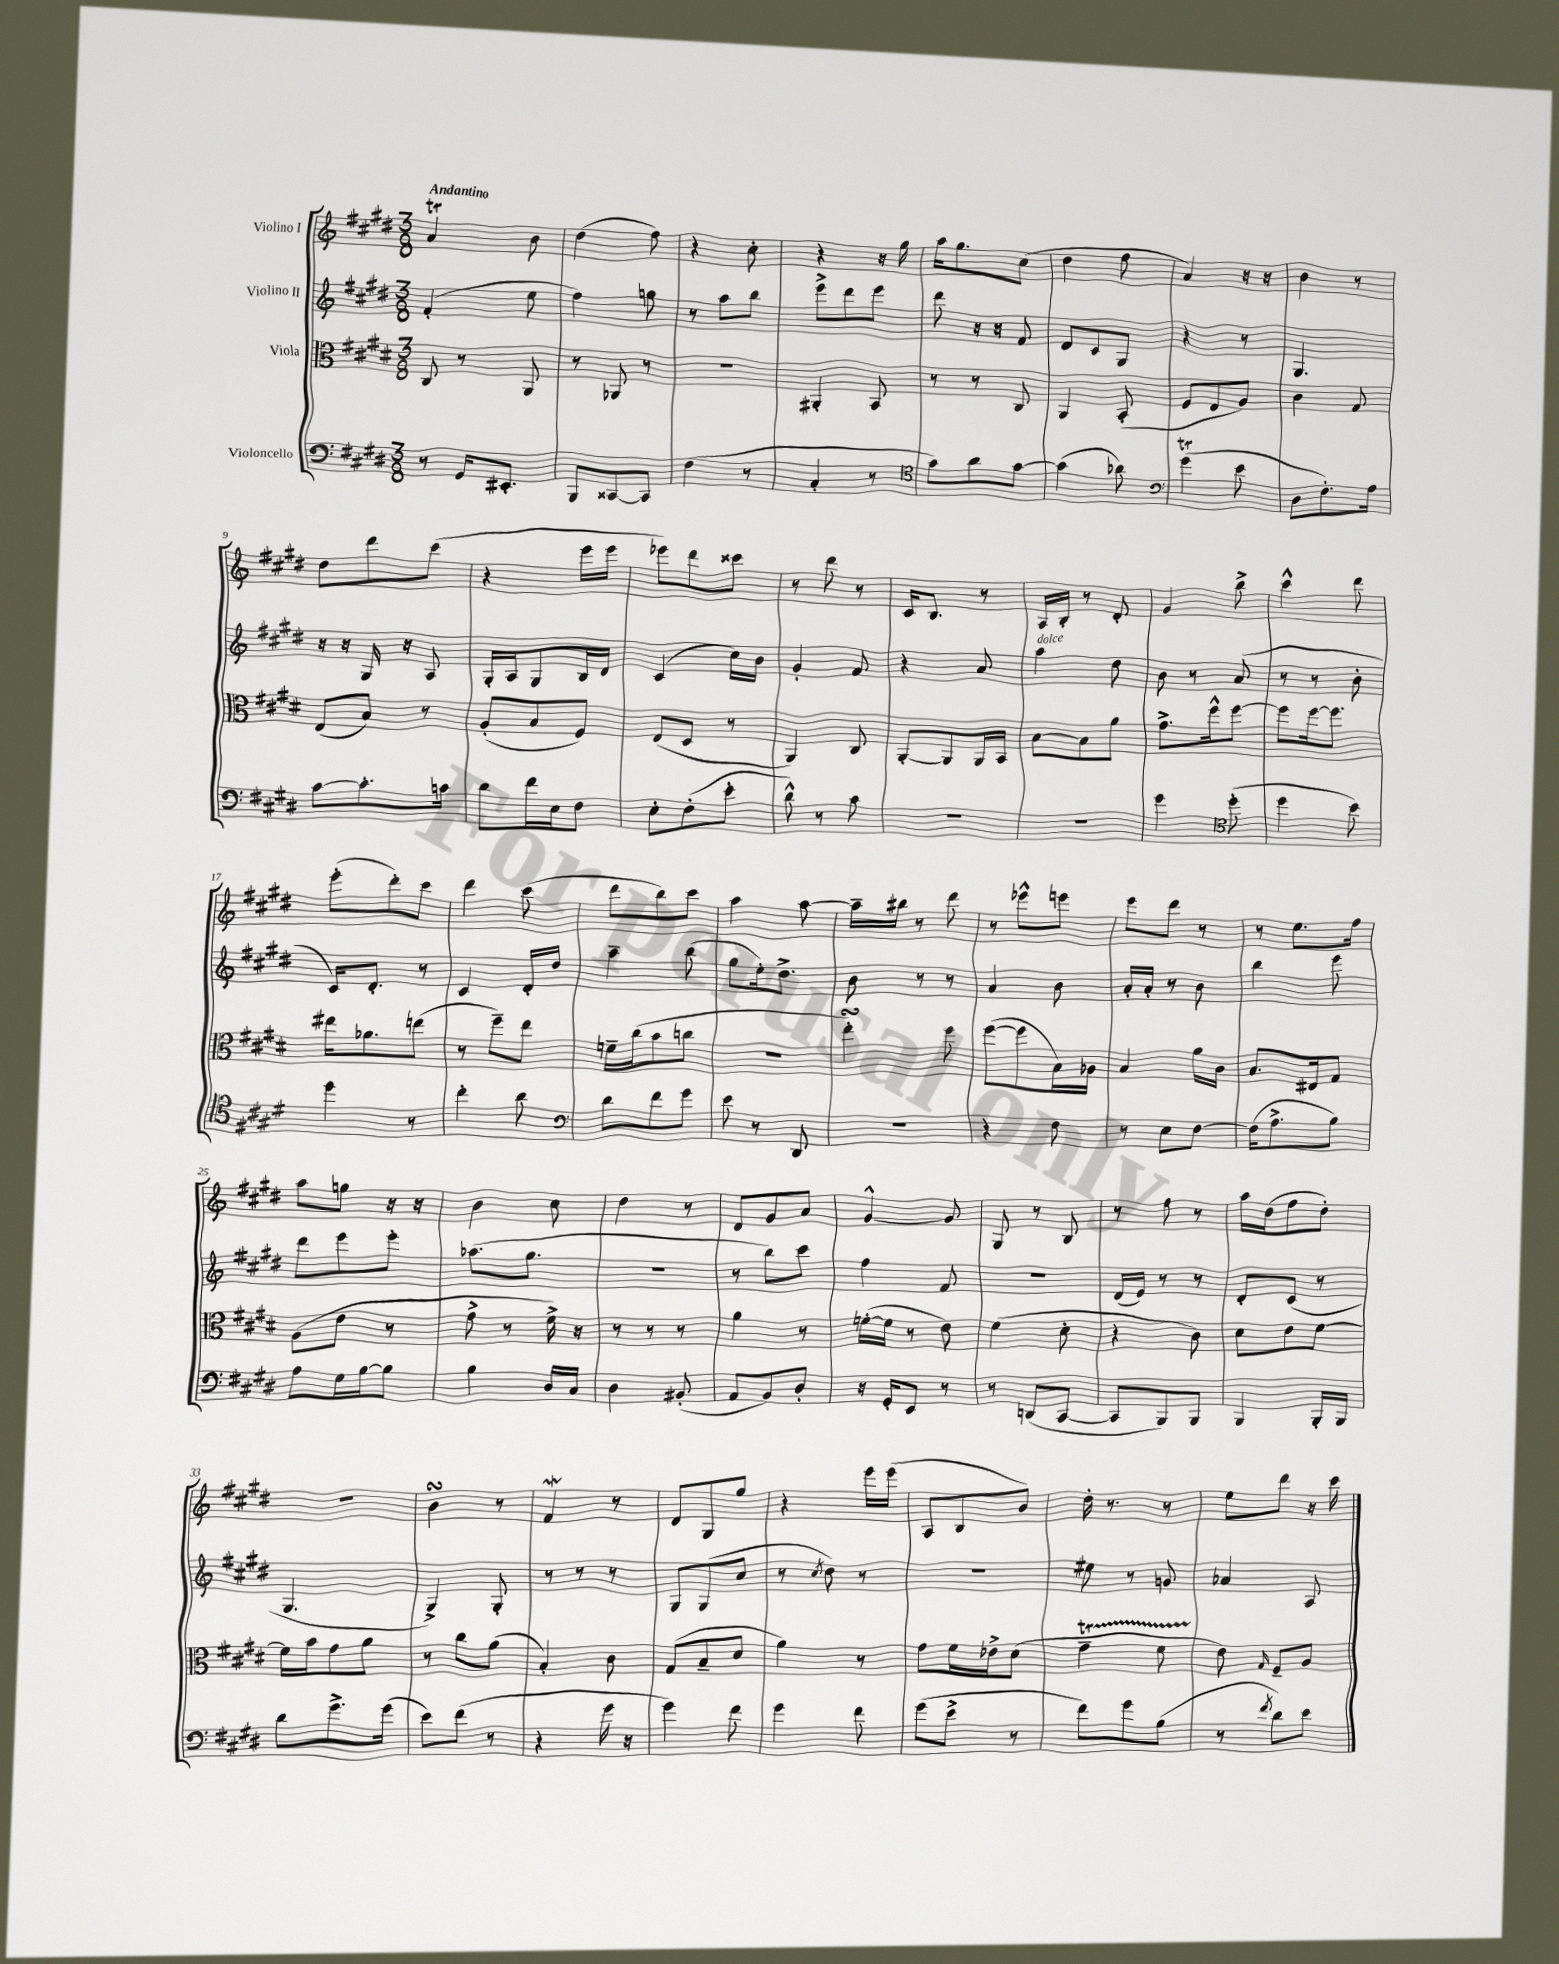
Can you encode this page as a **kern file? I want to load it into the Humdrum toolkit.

**kern	**kern	**kern	**kern
*staff4	*staff3	*staff2	*staff1
*clefF4	*clefC3	*clefG2	*clefG2
*k[f#c#g#d#]	*k[f#c#g#d#]	*k[f#c#g#d#]	*k[f#c#g#d#]
*M3/8	*M3/8	*M3/8	*M3/8
8r	8C#	(4f#'	4a
16GG#	8r	.	.
8.EE#'	.	.	.
.	8AA	8ee	8b
=	=	=	=
8BBB	8r	4ff#)	(4dd#
[8CC##	8AA-	.	.
8CC##]	8r	8gg	8ff#)
=	=	=	=
(4F#	4.r	8r	4r
.	.	8aa	.
8r	.	8bb	8cc#'
=	=	=	=
4C#'	4AA#'	8eee^	4r
.	.	8ddd#	.
8r	8BB	8eee	16r
.	.	.	16gg#
=	=	=	=
*clefC4	*	*	*
8g#)	8r	8ddd#	16aa
.	.	.	8.gg#
8a	8r	16r	.
.	.	16r	.
[8g#	8C#	8f#	(8cc#
=	=	=	=
(4g#]	4AA	8d#	4dd#
.	.	8c#	.
8a-)	(8BB'	8G#	8ff#
=	=	=	=
*clefF4	*	*	*
(4g#	8F#	4r	4a)
.	8E	.	.
8e	8A)	8r	16r
.	.	.	16r
=	=	=	=
8D#	4c#	4.G#	4b
8.F#')	.	.	.
.	8G#	.	8r
16A	.	.	.
=	=	=	=
[8c#	(8E	16r	8dd#
.	.	16r	.
8.c#']	8B)	16G#	8ddd#
.	.	16r	.
.	8r	8A	(8ccc#
16c	.	.	.
=	=	=	=
8d#	(8A'	16G#'	4r
.	.	16A	.
16f#	8B	8G#	.
16E	.	.	.
8F#	8F#)	16B	16eee
.	.	16d#	16eee
=	=	=	=
8E'	(8E	(4c#	8eee-)
(8F#'	8D#	.	8ddd#
8e'	8r	16cc#)	8ccc##
.	.	16b	.
=	=	=	=
8d#^^)	4AA)	4g#'	8r
8r	.	.	8ddd#
8c#	8C#	8f#	8r
=	=	=	=
4.r	[8AA'	4r	16c#
.	.	.	8.B
.	8AA]	.	.
.	16AA	8a	8r
.	16BB	.	.
=	=	=	=
4.r	[8B	4aa	16A
.	.	.	16B'
.	8B]	.	8r
.	8a	8dd#	8d#'
=	=	=	=
4g#	8.g#^	8b	4g#
.	.	8r	.
.	16ff#^^	.	.
*clefC4	*	*	*
(8dd#'	[8ff#	(8a	8bb^
=	=	=	=
4dd#	8ff#]	8r	4ccc#^^
.	[16ff#	8r	.
.	8.ff#]	.	.
8b)	.	8b'	8ddd#
=	=	=	=
4dd#	16ee#	16c#)	(8eee'
.	8.a-	8.d#'	.
.	.	.	8ddd#')
8r	(8ee	8r	8ccc#
=	=	=	=
4cc#'	8r	4c#	4ddd#
.	8ff#~)	.	.
8a	8ee	16d#'	(8ccc#
.	.	16dd#	.
=	=	=	=
*clefF4	*	*	*
8d#	16f~	4aa~	8ddd#
.	(16cc#	.	.
8f#	8b	.	8bb)
8g#	8cc	(8bb	8ccc#
=	=	=	=
8e	4.r	8gg#	4aa
8r	.	16ee')	.
.	.	8.dd#^	.
8DD#	.	.	[8aa
=	=	=	=
4.r	4ee')	8b	16aa~]
.	.	.	16bb#
.	.	8r	8r
.	8ff#	8r	8ddd#
=	=	=	=
4r	([8ff#	4a	8r
.	8ff#]	.	8eee-^^
8F#	16B)	8b	8eee
.	16A-	.	.
=	=	=	=
8r	4B	16a'	8eee
.	.	16a'	.
8E	.	8r	8ddd#
[8F#	16a	8b	8r
.	16c#	.	.
=	=	=	=
(16F#]	8.B	4bb	8r
8.A^	.	.	.
.	.	.	8.ee
.	16E#	.	.
8B)	8G#	8eee	.
.	.	.	16ff#
=	=	=	=
8A	(8A	8ddd#	8aa
16G#	8e	8eee	8gg
[16B	.	.	.
8B]	8r	8eee'	16r
.	.	.	16r
=	=	=	=
4B	8g#^	(8.aa-	4b
.	8r	.	.
.	.	8.gg#	.
16D#	16f#^)	.	8cc#
16C#	16r	.	.
=	=	=	=
4D#	8r	4.r	4dd#
.	8r	.	.
(8BB#'	8r	.	8r
=	=	=	=
8AA	4a	8r	8d#
8BB)	.	8bb)	8g#
8D#'	8r	8ccc#	8a
=	=	=	=
16r	([16f'	4ff#	[4g#^^
16GG#'	16f]	.	.
8EE	8r	.	.
8r	8e)	8f#	8g#]
=	=	=	=
8r	(4f#	4.r	8G#
(8DD	.	.	8r
[8CC#	8d#'	.	8B
=	=	=	=
8CC#]	4r	(16d#	8r
.	.	16e)	.
8BBB)	.	8r	8ff#
8BBB	8c#)	8r	8r
=	=	=	=
4BBB	8d#	8d#'	16aa
.	.	.	(16dd#
.	8e	(8c#	8ff#
16BBB'	[8f#	8r	8dd#')
16BBB	.	.	.
=	=	=	=
8d#	16f#]	4.G#	4.r
.	16b	.	.
8.g#^	8g#	.	.
.	8a	.	.
(16g#	.	.	.
=	=	=	=
8e)	8r	4G#^)	4b
(8f#	8cc#	.	.
8r	(8a	8G#'	8r
=	=	=	=
4r	4B')	8r	4f#
.	.	8r	.
16g#	8c#	8r	8r
16r	.	.	.
=	=	=	=
4g#)	(8G#	8G#	8d#
.	8B~	(8G#	8G#
8f#	8d#	8cc#	8gg#
=	=	=	=
4g#	4a)	8r	4r
.	.	8qcc#	.
.	.	8dd#)	.
8f#	8r	8r	16eee
.	.	.	(16eee
=	=	=	=
(8g#	8g#	4.r	8A
8e^	16f#	.	8B
.	16e-^	.	.
8r	(8d#	.	8b)
=	=	=	=
8f#)	4g#~	8ee#	16dd#'
.	.	.	8.r
8g#	.	8r	.
(8B	8f#	8g	8r
=	=	=	=
8r	8e)	4a-	8ee
8qf#	16qqG#	.	.
8d#)	8F#~	.	8ddd#
8e	8A	8A	16r
.	.	.	16ccc#
==	==	==	==
*-	*-	*-	*-
